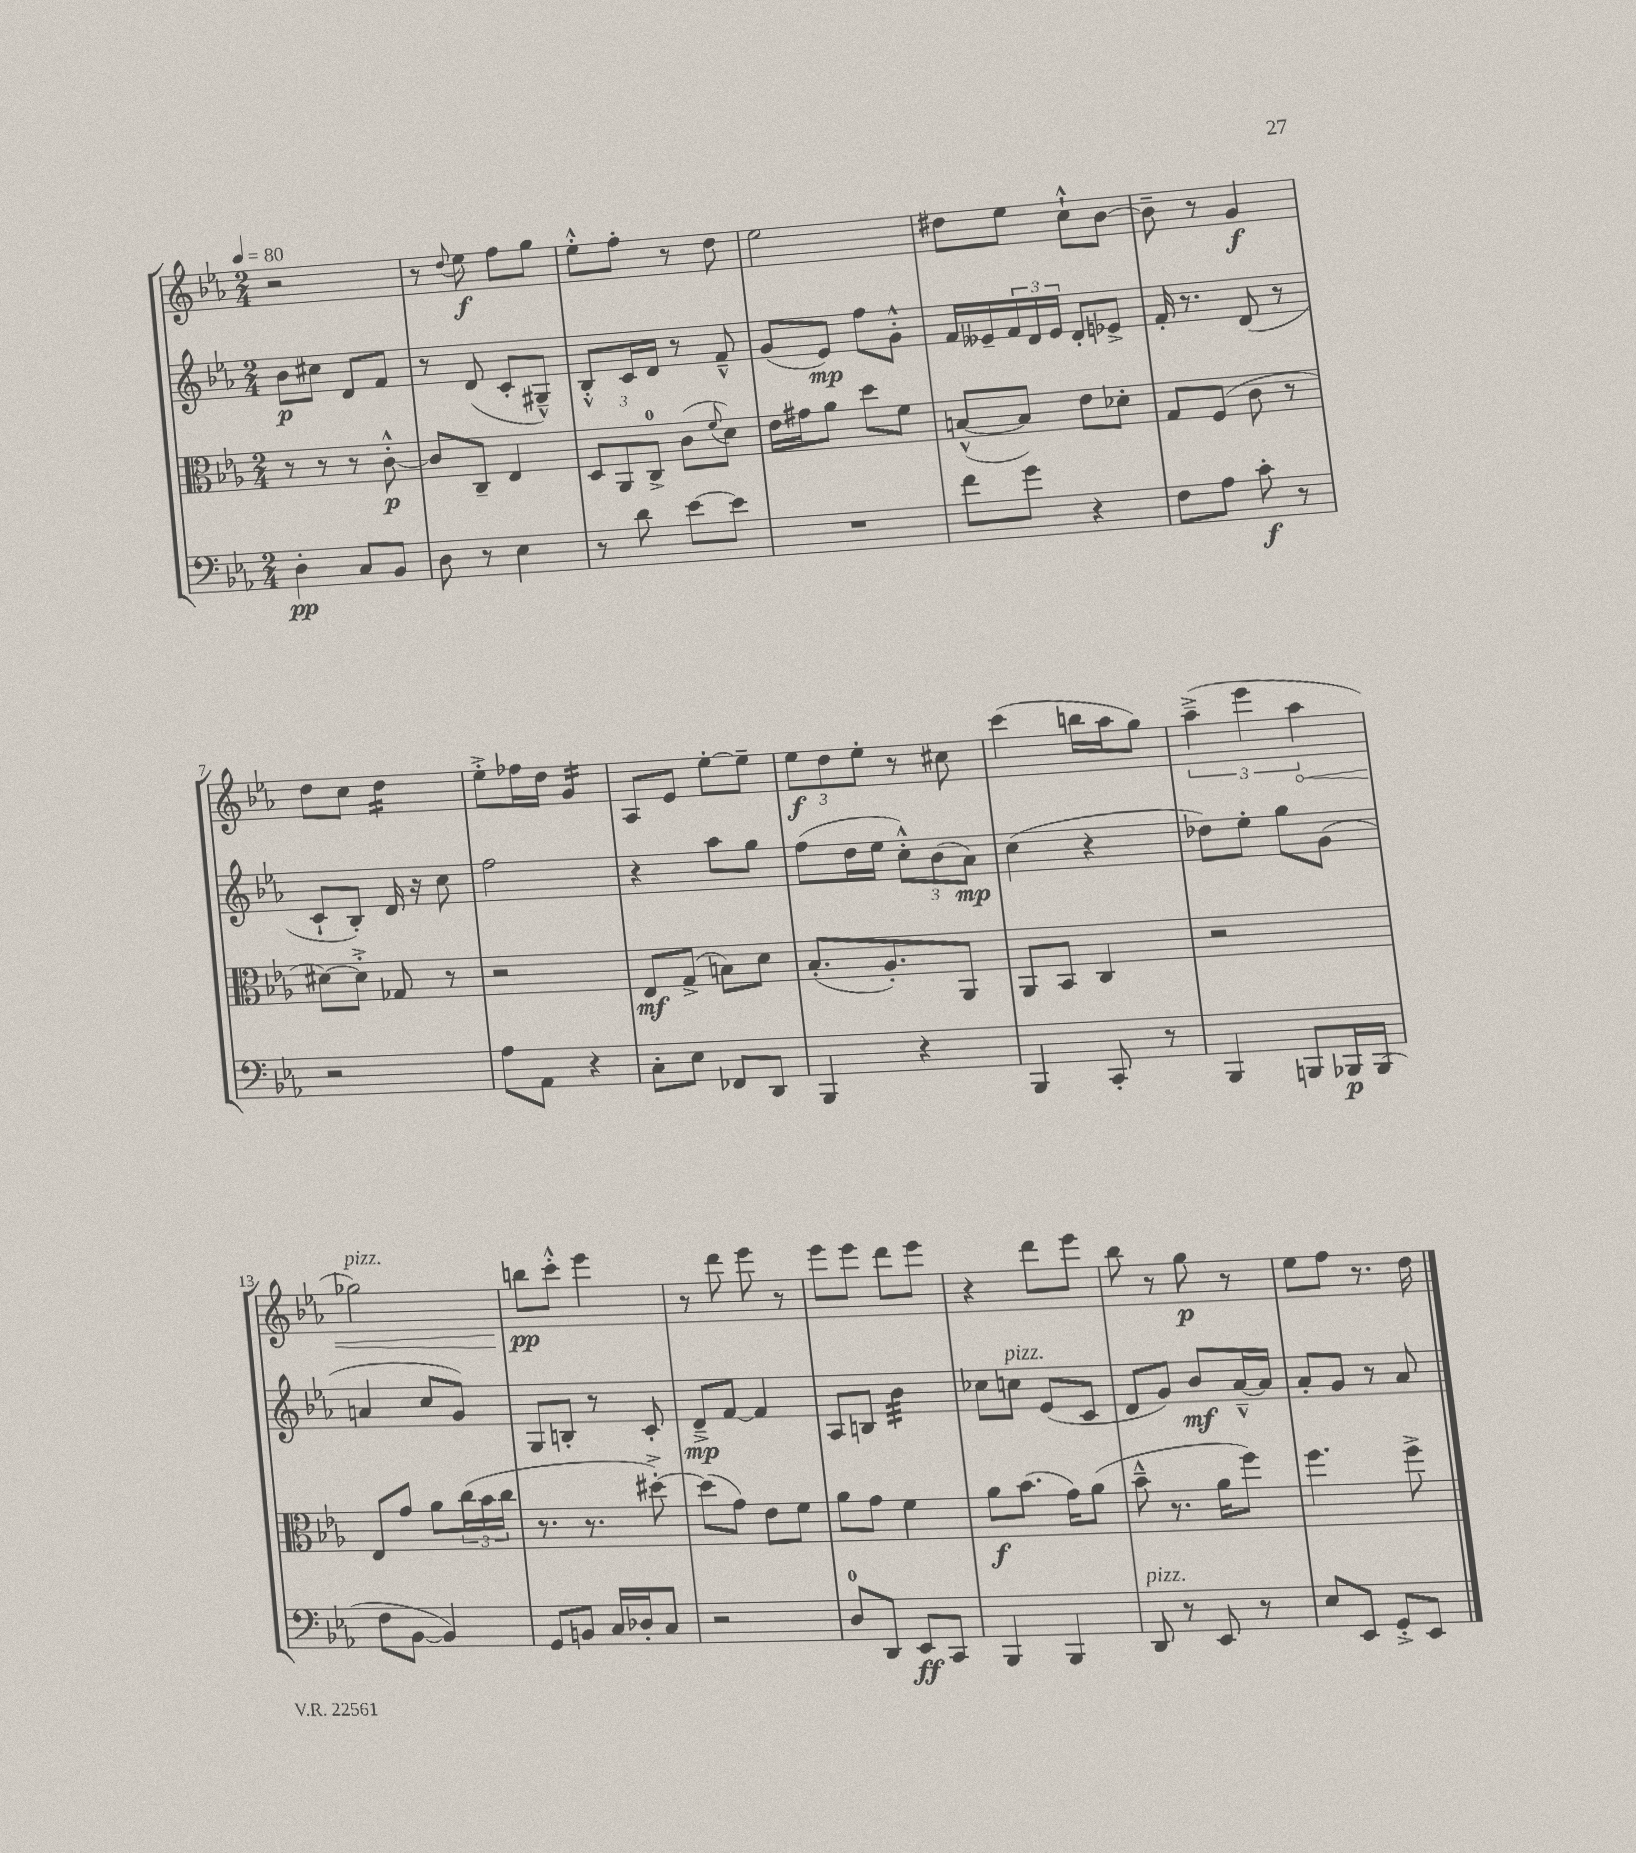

**kern	**kern	**kern	**kern
*staff4	*staff3	*staff2	*staff1
*clefF4	*clefC3	*clefG2	*clefG2
*k[b-e-a-]	*k[b-e-a-]	*k[b-e-a-]	*k[b-e-a-]
*M2/4	*M2/4	*M2/4	*M2/4
*MM80	*MM80	*MM80	*MM80
4D'	8r	8b-	2r
.	8r	8cc#	.
8C	8r	8d	.
8BB-	[8c'^^	8f	.
=	=	=	=
8D	8c]	8r	8r
.	.	.	8qqdd
8r	8C~	(8d	8ee-
4E-	4E-	8c'	8ff
.	.	8G#~^^)	8gg
=	=	=	=
8r	12D	8B-'^^	8ee-'^^
.	12AA-	.	.
8d	.	16c	8ff'
.	12C^	.	.
.	.	16d	.
[8e-	(8c	8r	8r
.	8qqf	.	.
8e-]	8d)	8f~^^	8dd
=	=	=	=
2r	16e-	(8g	2ee-
.	16g#	.	.
.	8a-	8e-)	.
.	8dd	8ff	.
.	8f	8g'^^	.
=	=	=	=
8f	([8B^^	16f	8dd#
.	.	16e--~	.
8g	8B])	24f	8ee-
.	.	24d	.
.	.	24e--	.
4r	8e-	8d'	8cc`^^
.	8d-'	8e-^	[8b-
=	=	=	=
8F	8G	16f'	8b-~]
.	.	8.r	.
8A-	(8F	.	8r
8c'	8c	(8d	4g
8r	8r	8r	.
=	=	=	=
2r	[8d#)	8c`	8dd
.	8d#'^]	8B-')	8cc
.	8G-	16d	4dd
.	.	16r	.
.	8r	8cc	.
=	=	=	=
8A-	2r	2ff	8ee-'^
8AA-	.	.	16ff-
.	.	.	16dd
4r	.	.	4g
=	=	=	=
8C'	8E-	4r	8A-
8E-	(8G^	.	8e-
8FF-	8B)	8aa-	[8ee-'
8DD	8d	8gg	8ee-~]
=	=	=	=
4BBB-	(8.B-'	(8ff	12ee-
.	.	.	12dd
.	.	16dd	.
.	.	.	12ee-'
.	8.A-')	16ee-	.
4r	.	12cc'^^)	8r
.	.	(12b-	.
.	8AA-	.	8cc#
.	.	12a-)	.
=	=	=	=
4BBB-	8AA-	(4cc	(4ccc
.	8BB-	.	.
8CC'	4C	4r	16bb
.	.	.	16aa-
8r	.	.	8gg)
=	=	=	=
4BBB-	2r	8dd-)	(6aa-~^
.	.	8ee-'	.
.	.	.	6eee-
8BBB	.	8gg	.
.	.	.	6aa-
16BBB-	.	(8g	.
(16BBB-	.	.	.
=	=	=	=
8F	8E-	4a	2gg-)
[8BB-	8g	.	.
4BB-])	8a-	8cc	.
.	(24cc	8g)	.
.	24b-	.	.
.	24cc	.	.
=	=	=	=
8GG	8.r	8G	8bb
8BB	.	8B'	8ccc'^^
.	8.r	.	.
16C	.	8r	4eee-
16D-'	.	.	.
8C	[8dd#'^)	8c'	.
=	=	=	=
2r	(8dd#]	8d~^	8r
.	8g)	[8f	8ddd
.	8e-	4f]	8eee-
.	8f	.	8r
=	=	=	=
8D	8a-	8A-	8eee-
8DD	8g	8B	8eee-
8EE-	4f	4b-	8ddd
8CC	.	.	8eee-
=	=	=	=
4BBB-	8a-	8cc-	4r
.	(8.b-	8cc	.
4BBB-	.	(8e-	8ddd
.	16g)	.	.
.	(8a-	8c	8eee-
=	=	=	=
8DD	8b-~^^	8d	8bb-
8r	8.r	8g)	8r
8EE-	.	8b-	8gg
.	16a-	.	.
8r	8ff)	[16a-~^^	8r
.	.	16a-]	.
=	=	=	=
8E-	4.ff	8a-'	8ee-
8EE-	.	8g	8ff
8GG'^	.	8r	8.r
8EE-	8ff^	8a-	.
.	.	.	16dd
==	==	==	==
*-	*-	*-	*-
